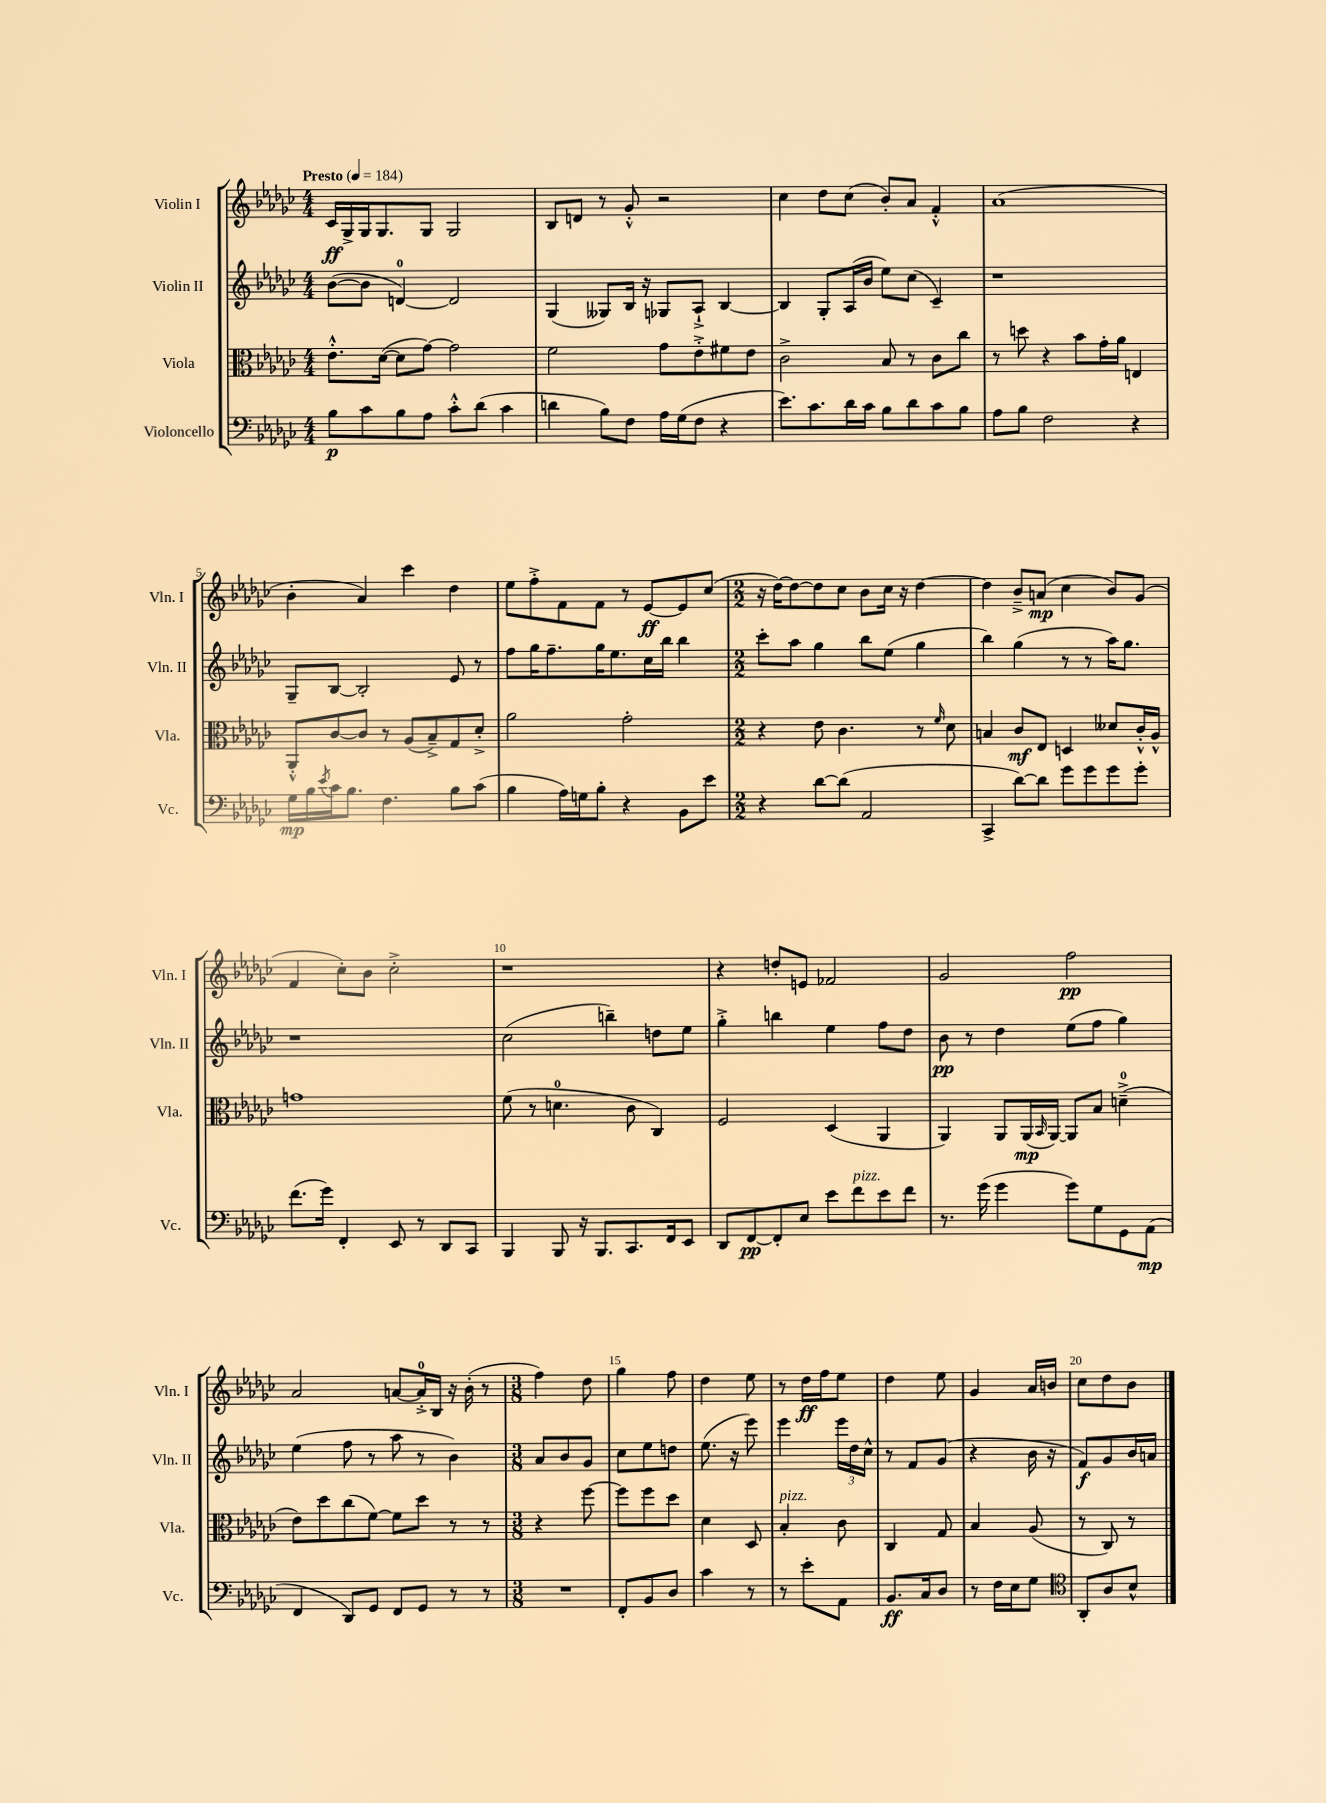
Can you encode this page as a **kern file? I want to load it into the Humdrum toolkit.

**kern	**kern	**kern	**kern
*staff4	*staff3	*staff2	*staff1
*clefF4	*clefC3	*clefG2	*clefG2
*k[b-e-a-d-g-c-]	*k[b-e-a-d-g-c-]	*k[b-e-a-d-g-c-]	*k[b-e-a-d-g-c-]
*M4/4	*M4/4	*M4/4	*M4/4
*MM184	*MM184	*MM184	*MM184
8B-	8.e-'^^	([8b-	16c-
.	.	.	16G-^
8c-	.	8b-]	16G-
.	([16d-	.	8.G-
8B-	8d-]	[4d)	.
8A-	[8g-)	.	8G-
8c-'^^	2g-]	2d]	2G-
(8d-	.	.	.
4c-	.	.	.
=	=	=	=
4d	2f	(4G-	8B-
.	.	.	8d
8B-)	.	8G--)	8r
8F	.	16B-	8g-'^^
.	.	16r	.
16A-	8g-	8G-	2r
(16G-	.	.	.
8F	8e-'^	8A-`^	.
4r	8f#	[4B-	.
.	8e-	.	.
=	=	=	=
8.e-)	2c-^	4B-]	4cc-
8.c-	.	.	.
.	.	8G-'	8dd-
16d-	.	(16A-	(8cc-
16c-	.	16b-	.
8B-	8B-	8ee-)	8b-')
8d-	8r	(8cc-	8a-
8c-	8c-	4c-~)	4f'^^
8B-	8cc-	.	.
=	=	=	=
8A-	8r	1r	(1a-
8B-	8dd	.	.
2F	4r	.	.
.	8b-	.	.
.	16g-'	.	.
.	16a-	.	.
4r	4E	.	.
=	=	=	=
16G-	8AA-'^^	8G-~	4b-'
16B-	.	.	.
8qe-	.	.	.
16c-	[8c-	[8B-	.
8.B-	.	.	.
.	8c-]	2B-']	4a-)
4.F	8r	.	.
.	(8A-	.	4ccc-
.	8B-~^)	.	.
8B-	8G-	8e-	4dd-
(8c-	8d-'^	8r	.
=	=	=	=
4B-	2a-	8ff	8ee-
.	.	16gg-	8ff'^
.	.	8.ff~	.
16A-)	.	.	8f
16G	.	.	.
8B-'	.	16gg-	8f
.	.	8.ee-	.
4r	2g-'	.	8r
.	.	16cc-	[8e-
.	.	16bb-	.
8BB-	.	4bb-	8e-]
8e-	.	.	(8cc-
=	=	=	=
*M2/2	*M2/2	*M2/2	*M2/2
4r	4r	8ccc-'	16r
.	.	.	[16dd-)
.	.	8aa-	8dd-_
[8d-	8e-	4gg-	8dd-]
(8d-]	4.c-	.	8cc-
2AA-	.	8bb-	8b-
.	.	(8ee-	16cc-
.	.	.	16r
.	8r	4gg-	[4dd-
.	16qqf	.	.
.	8d-	.	.
=	=	=	=
4CC-^	4B	4bb-)	4dd-]
[8d-)	8c-	(4gg-	8b-~^
8d-]	8E-	.	(8a
8g-	4D	8r	4cc-
8g-	.	8r	.
8g-	8d--	16aa-)	8b-)
.	.	8.gg-	.
8g-'	16c-'^^	.	(8g-
.	16A-^^	.	.
=	=	=	=
(8.f	1g	1r	4f
16g-)	.	.	.
4FF'	.	.	8cc-')
.	.	.	8b-
8EE-	.	.	2cc-'^
8r	.	.	.
8DD-	.	.	.
8CC-	.	.	.
=	=	=	=
4BBB-	(8f	(2cc-	1r
.	8r	.	.
8BBB-	4.d	.	.
16r	.	.	.
8.BBB-	.	.	.
.	.	4bb~)	.
8.CC-	8c-	.	.
.	4C-)	8dd	.
16FF	.	.	.
8EE-	.	8ee-	.
=	=	=	=
8DD-	2F	4gg-'^	4r
[8FF	.	.	.
8FF']	.	4bb	8dd'
8E-	.	.	8e
8e-	(4D-	4ee-	2f-
8f	.	.	.
8e-	4AA-	8ff	.
8f	.	8dd-	.
=	=	=	=
8.r	4AA-)	8b-	2g-
.	.	8r	.
(16g-	.	.	.
4g-	8AA-	4dd-	.
.	(16AA-	.	.
.	16qqBB-	.	.
.	[16AA-)	.	.
8g-)	8AA-]	(8ee-	2ff
8G-	8B-	8ff	.
8GG-	(4d~^	4gg-)	.
(8AA-	.	.	.
=	=	=	=
4FF	8e-)	(4ee-	2a-
.	8dd-	.	.
8DD-)	(8cc-	8ff	.
8GG-	[8f)	8r	.
8FF	8f]	8aa-	[8a
8GG-	8dd-	8r	16a'^]
.	.	.	16B-
8r	8r	4b-)	16r
.	.	.	(16b-'
8r	8r	.	8r
=	=	=	=
*M3/8	*M3/8	*M3/8	*M3/8
4.r	4r	8a-	4ff)
.	.	8b-	.
.	[8ff	8g-	8dd-
=	=	=	=
8FF'	8ff]	8cc-	4gg-
8BB-	8ff	8ee-	.
8D-	8dd-	8dd	8ff
=	=	=	=
4c-	4d-	(8.ee-	4dd-
.	.	16r	.
8r	8D-	8eee-)	8ee-
=	=	=	=
8r	4B-'	4eee-	8r
8e-'	.	.	16dd-
.	.	.	16ff
8AA-	8c-	24eee-	8ee-
.	.	24dd-	.
.	.	24cc-^^	.
=	=	=	=
8.BB-	4C-	8r	4dd-
.	.	8f	.
16C-	.	.	.
8D-	8G-	(8g-	8ee-
=	=	=	=
8r	4B-	4r	4g-
16F	.	.	.
16E-	.	.	.
8G-	(8A-	16b-	16a-
.	.	16r	16b
=	=	=	=
*clefC4	*	*	*
8AA-'	8r	8f)	8cc-
8A-	8C-)	8g-	8dd-
8B-^^	8r	16b-	8b-
.	.	16a	.
==	==	==	==
*-	*-	*-	*-
